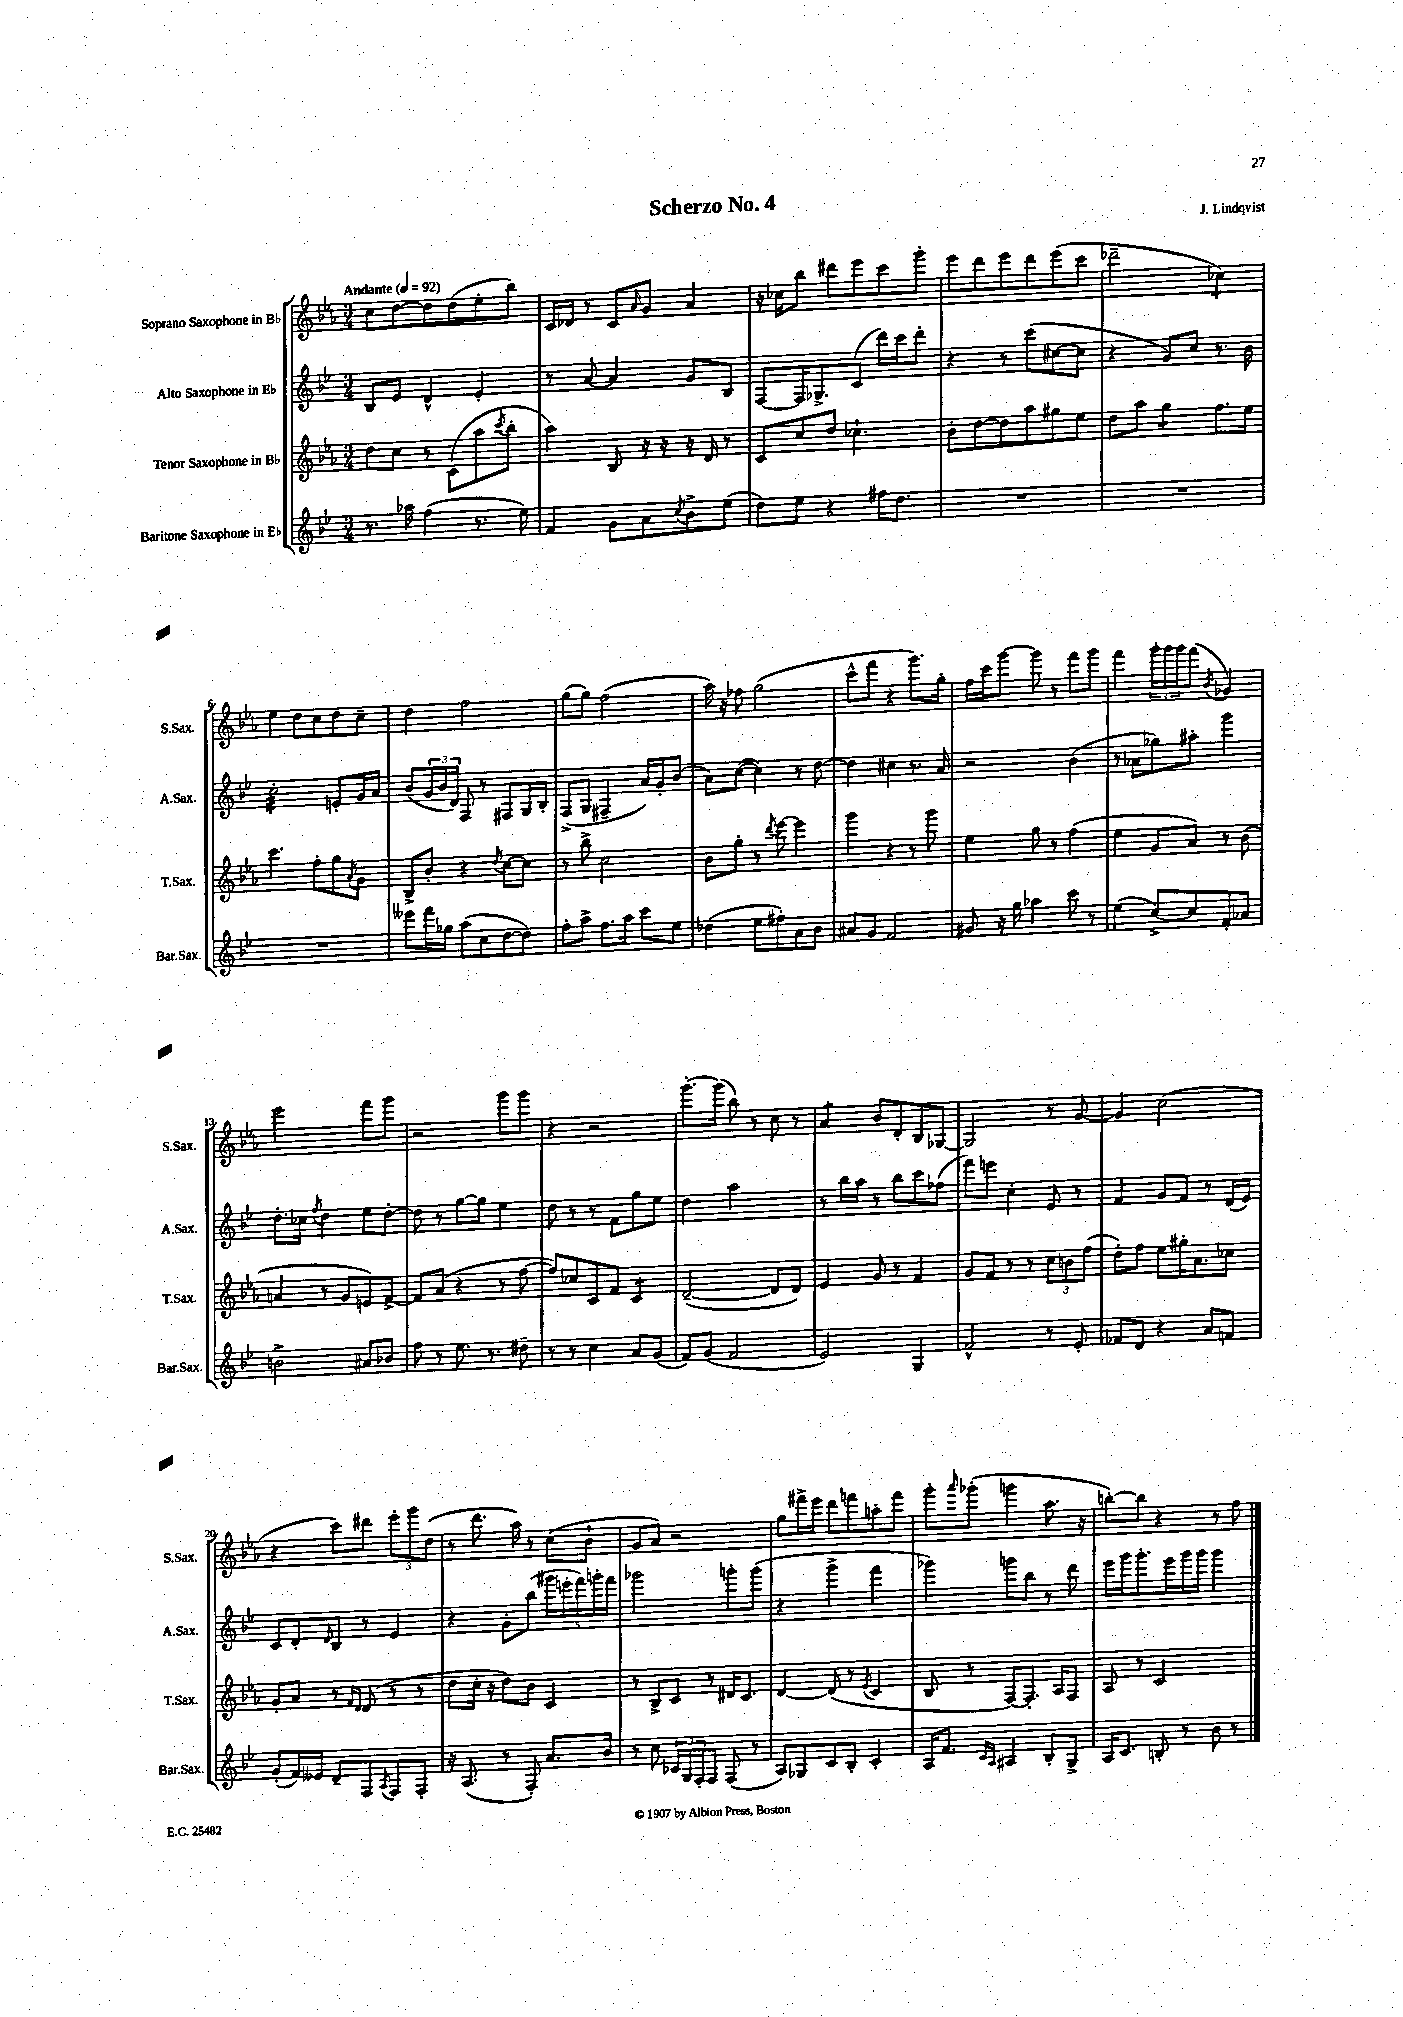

**kern	**kern	**kern	**kern
*staff4	*staff3	*staff2	*staff1
*clefG2	*clefG2	*clefG2	*clefG2
*k[b-e-]	*k[b-e-a-]	*k[b-e-]	*k[b-e-a-]
*M3/4	*M3/4	*M3/4	*M3/4
*MM92	*MM92	*MM92	*MM92
8.r	8dd	8B-	8cc
.	8cc	8e-	[8dd
16aa-	.	.	.
(4ff	8r	4d^^	8dd]
.	(8c	.	(8dd
8.r	8aa-	4e-'	8ee-'
.	8qccc	.	.
.	8bb-'	.	8bb-)
16ee-)	.	.	.
=	=	=	=
4f	4aa-)	8r	16c
.	.	.	16d-
.	.	[8a	8r
8g	8B-	4a]	8c
.	.	.	16qqa-
8a	16r	.	8g
.	16r	.	.
8qcc	.	.	.
8b-^	16r	8g	4a-
.	16d	.	.
(8ee-	8r	8B-	.
=	=	=	=
8dd)	8c	[8F	16r
.	.	.	16cc-
8ee-	8cc	16F]	8bb-
.	.	8.G-^	.
4r	8dd	.	8ddd#
.	4.cc-`	(8c	8eee-
16ff#	.	16ddd)	8ccc
8.dd	.	16ccc	.
.	.	8ddd'	8ggg'
=	=	=	=
2.r	8b-'	4r	8eee-
.	[8dd	.	8ddd
.	8dd]	8r	8eee-
.	8aa-	(8ccc	8ddd
.	8gg#	[8cc#	(8eee-
.	8ee-	8cc#]	8ccc
=	=	=	=
2.r	8dd	4r	2ddd-~
.	8aa-	.	.
.	4gg	8g)	.
.	.	8cc	.
.	8.ff	8.r	4cc-)
.	16ee-	16b-	.
=	=	=	=
2.r	4.ccc	2cc'	4ee-
.	.	.	8dd
.	8ff'	.	8cc
.	8gg	8e'	8dd
.	8qa-	.	.
.	8g	16g	8cc~
.	.	16a	.
=	=	=	=
8eee--	8B-^	(8b-	4dd
16fff	8b-'	24g	.
.	.	24b-	.
16gg-	.	.	.
.	.	24d)	.
(8aa	4r	8F	2ff
8cc	.	8r	.
.	8qdd	.	.
[8dd	[8cc	8F#	.
8dd])	8cc]	16G	.
.	.	16B-'	.
=	=	=	=
8ff'	8r	(8F^	(8gg
8aa^	8bb-^	8G	8gg)
8.ff	2cc	4F#~	(2ff
16aa	.	.	.
8ccc	.	16a)	.
.	.	16g'	.
8ee-	.	(8b-	.
=	=	=	=
(4dd-	8b-	8a)	16aa-)
.	.	.	16r
.	8gg'	([8cc	8ff-
8ee-	8r	4cc])	(2gg
.	8qddd	.	.
8ff#')	[8eee-	.	.
8a	4eee-]	8r	.
8b-	.	[8dd	.
=	=	=	=
8a#	4ggg	4dd]	8ccc^^
8g	.	.	8fff
2f	4r	4cc#	4r
.	8r	8.r	8.ggg)
.	8ggg	.	.
.	.	16a	16gg'
=	=	=	=
8g#	4ee-	2r	16ff
.	.	.	16ccc
16r	.	.	[8ggg
16gg	.	.	.
4aa-	8gg	.	8ggg]
.	8r	.	8r
8ccc	(4ff	(4b-	8fff
8r	.	.	8ggg
=	=	=	=
(4ee-	4ee-	8r	4fff
.	.	8a-	.
[8cc^)	8g	8gg-)	24ggg'
.	.	.	24ggg
.	.	.	24ggg
8cc]	8a-)	8aa#'	(8fff
.	.	.	8qb-
8f'	8r	4ggg	4g-)
8a-	(8b-	.	.
=	=	=	=
2b^	4a	8.dd'	2eee-
.	.	16cc-	.
.	.	8qff	.
.	8r	4dd	.
.	8g	.	.
8a#	8e)	8ee-	8fff
8b-	[8f^	[8dd'	8ggg
=	=	=	=
8ff	8f]	8dd]	2r
8r	(8a-	8r	.
8.ee-	4r	[8gg	.
.	.	8gg]	.
8.r	.	.	.
.	8r	4ee-	8ggg
8dd#~	[8ff	.	8ggg
=	=	=	=
8r	8ff])	8dd	4r
8r	8cc-	8r	.
4cc	8c	8r	2r
.	8f	8f	.
8a	4c	8gg	.
(8g	.	8ee-	.
=	=	=	=
8f)	([2d~	4dd	[8.ggg'
(8g	.	.	.
.	.	.	(16ggg]
2f	.	2aa	8bb-)
.	.	.	8r
.	8d]	.	8cc
.	8d)	.	8r
=	=	=	=
2e-)	4e-	8r	4a-
.	.	16bb-	.
.	.	16aa	.
.	8g	8r	8b-
.	8r	8bb-	8d'
4G	4f	8ccc	8B-
.	.	(8ff-	[8G-
=	=	=	=
2f^^	8g	8fff)	2G-]
.	8f	8eee	.
.	8r	4cc'	.
.	8r	.	.
8r	12cc	8e-	8r
.	12b	.	.
8e-'	.	8r	[8g
.	(12ff	.	.
=	=	=	=
8f-	8dd')	4f	4g]
8d	8ff	.	.
4r	8ee-	8g	(2cc
.	16gg#'	8f	.
.	8.a-	.	.
8a	.	8r	.
8f	8cc-	(16d	.
.	.	16e-)	.
=	=	=	=
(8g'	8g'	8c	4r
16f)	8a-	8d'	.
16e--	.	.	.
.	.	16qqd	.
8d~	8r	8B-	8ccc)
.	16qqf	.	.
.	16qqd	.	.
8F	(8d	8r	8ddd#
8qA	.	.	.
8F	8r	4e-	12eee-'
.	.	.	12ggg
8F'	8r	.	.
.	.	.	(12dd
=	=	=	=
16r	8dd	4r	8r
(8.A	.	.	.
.	16cc'	.	8.ddd
.	16r	.	.
8r	8dd)	8g'	.
.	.	.	16aa-)
8F')	8b-	(8bb-	8r
8.a	4c	20ggg#	(8cc
.	.	20eee'	.
.	.	20fff)	.
.	.	.	8b-`
.	.	20ggg'	.
16b-	.	.	.
.	.	20fff	.
=	=	=	=
8r	8r	2ggg-	8g
8cc	8B-^	.	8a-)
24c-	8c	.	2r
24G	.	.	.
24F'	.	.	.
8F	8r	.	.
(8F	16d#	8ggg'	.
.	8.c	.	.
8r	.	(8ggg	.
=	=	=	=
8A)	[4d	4r	8gg
8G-	.	.	16fff#^
.	.	.	16eee-
8c	(8d]	4ggg^	8ddd
8B-'	8r	.	8fff
.	8qe-	.	.
4c'	4c	4fff	8aa'
.	.	.	8fff
=	=	=	=
16A	8B-	4ggg-)	8ggg'
8.f	.	.	.
.	.	.	16qqaaa-
.	8r	.	(8ggg-'
16qqc	.	.	.
16qqA	.	.	.
4A#	[8F)	8ggg	4ggg
.	8.F']	8bb-	.
8B-'	.	8r	8.aa-
.	16A-	.	.
8G^	8F	8ddd	.
.	.	.	16r
=	=	=	=
16A	8A-	16eee-	[8bb')
8.c	.	16ggg	.
.	8r	8.ggg'	8bb]
8B'	2c	.	4r
.	.	16eee-	.
8r	.	16ggg	.
.	.	16ggg	.
8b-	.	4ggg	8r
8r	.	.	8ff
==	==	==	==
*-	*-	*-	*-
